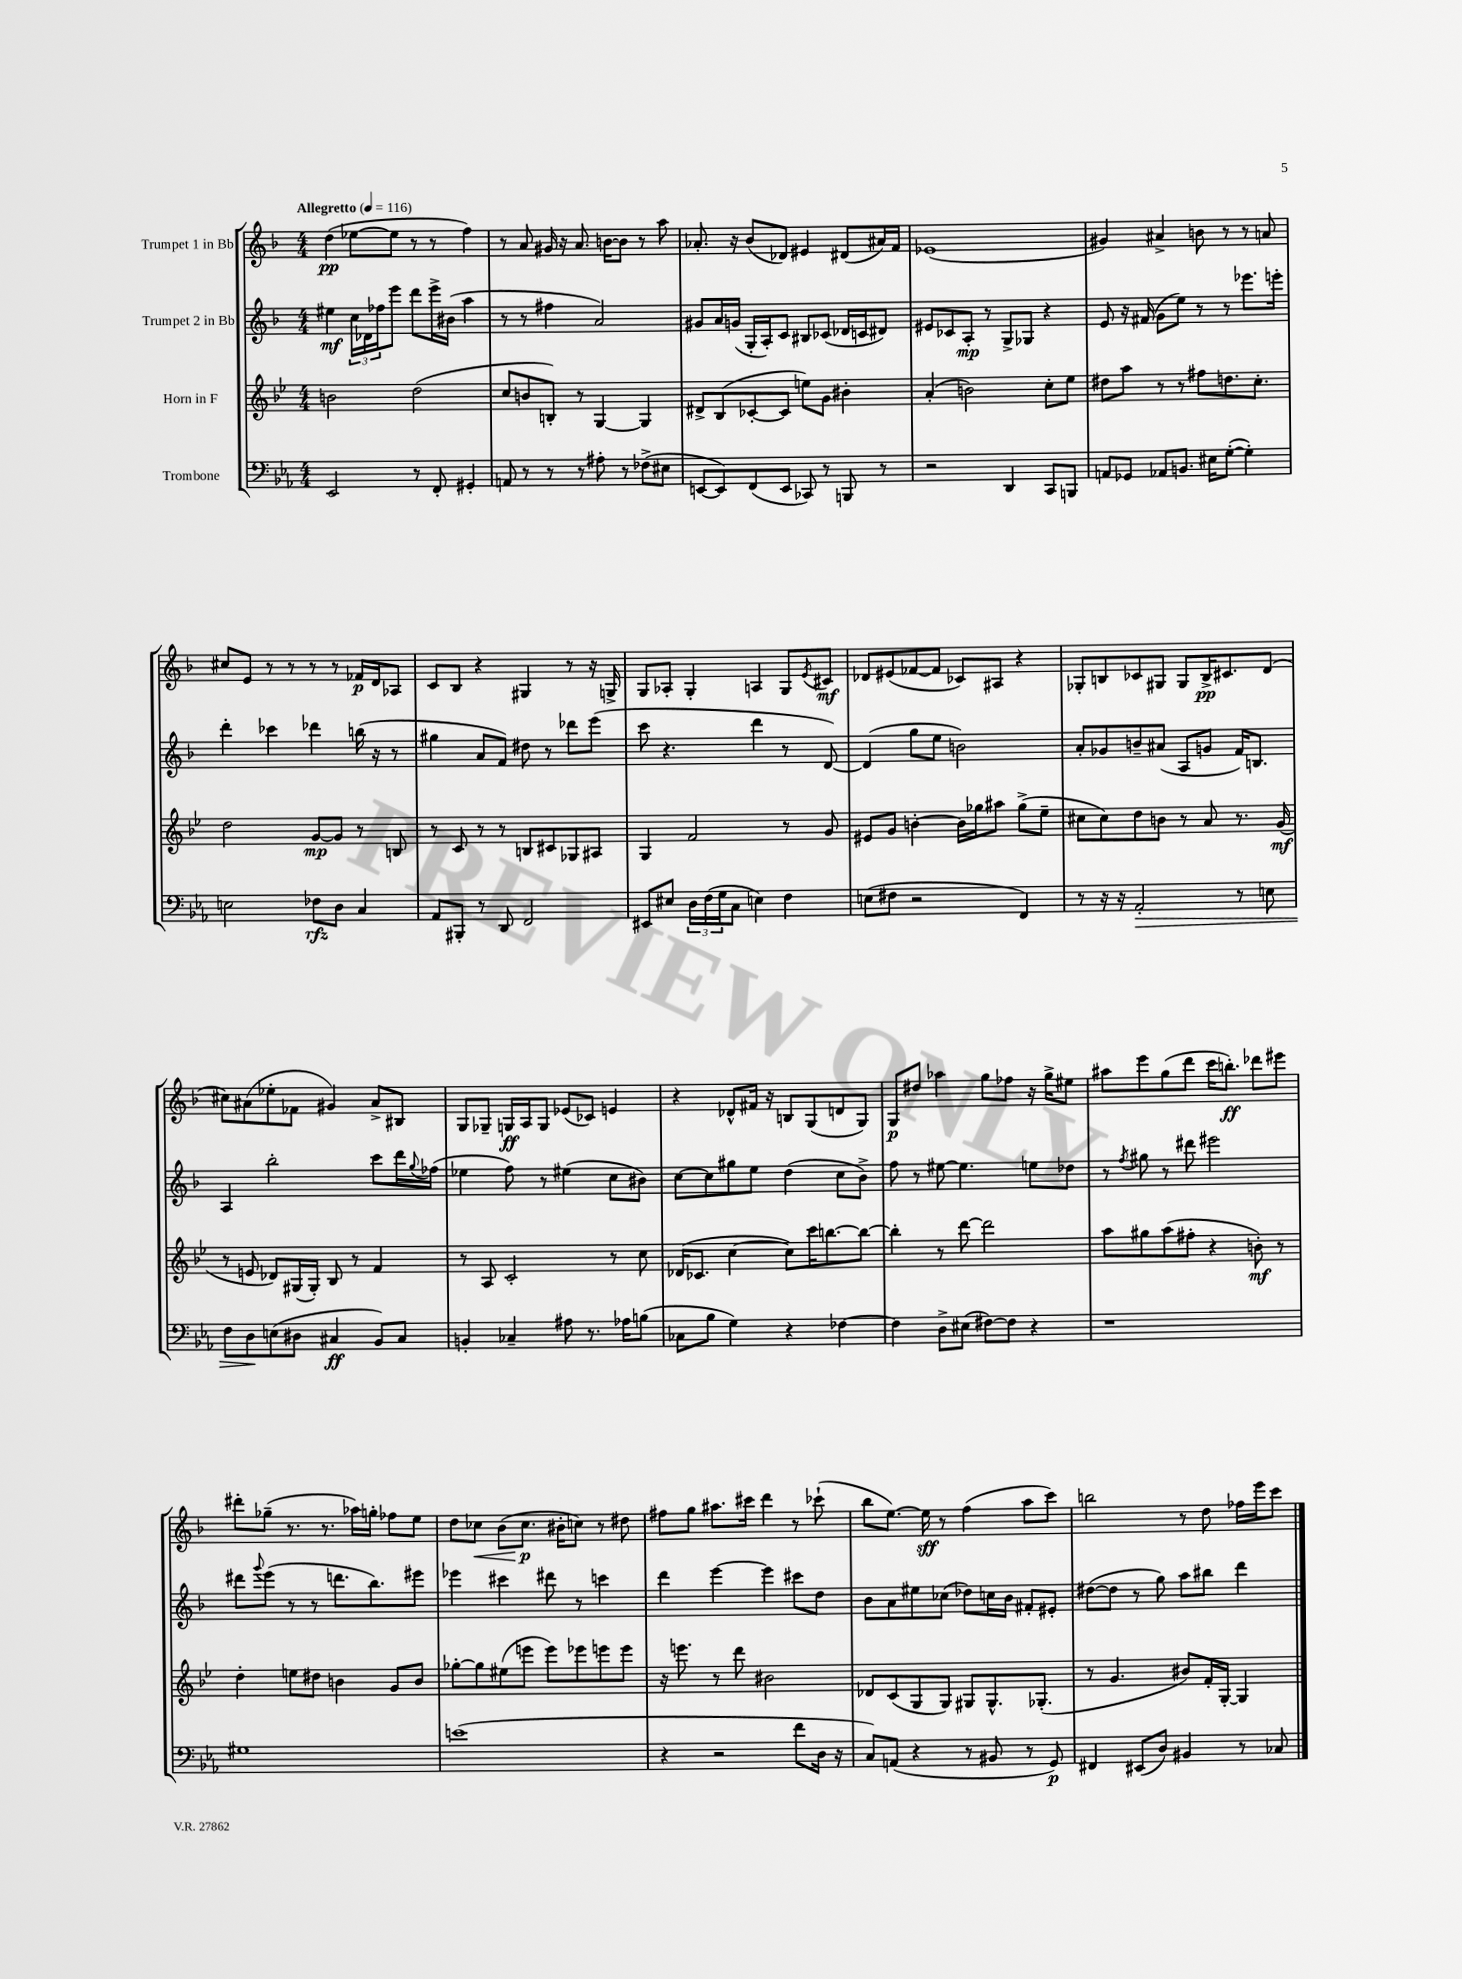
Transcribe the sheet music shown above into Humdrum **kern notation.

**kern	**kern	**kern	**kern
*staff4	*staff3	*staff2	*staff1
*clefF4	*clefG2	*clefG2	*clefG2
*k[b-e-a-]	*k[b-e-]	*k[b-]	*k[b-]
*M4/4	*M4/4	*M4/4	*M4/4
*MM116	*MM116	*MM116	*MM116
2EE-	2b	4ee#	(4dd
.	.	24cc	[8ee-
.	.	24d-	.
.	.	24ff-	.
.	.	8eee	8ee-]
8r	(2dd	8ddd	8r
8FF'	.	16eee^	8r
.	.	(16b#	.
4GG#'	.	4aa	4ff)
=	=	=	=
8AA	8cc	8r	8r
8r	8b	8r	8a
8r	8B')	4ff#	16g#
.	.	.	16r
8r	8r	.	8.a
8A#'	[4G	2a)	.
.	.	.	[16b
8r	.	.	8b]
(8F-^	4G]	.	8r
8E#	.	.	8aa
=	=	=	=
[8EE	8d#^	8g#	8.a-'
8EE])	(8B-	16a	.
.	.	(16g	16r
(8FF	[8c-'	16G'	(8b-
.	.	16A')	.
8EE	8c-]	8c	8d-)
8CC-)	8ee)	8B#	4e#
8r	8g	(8c-	.
8BBB	4b#'	16d-	(8d#
.	.	16c	.
8r	.	8d#)	16a#)
.	.	.	16f
=	=	=	=
2r	(4a'	8e#	(1e-
.	.	8c-	.
.	2b)	8A'	.
.	.	8r	.
4DD	.	8G^	.
.	.	8G-	.
8CC	8cc'	4r	.
8BBB	8ee-	.	.
=	=	=	=
8AA	8dd#	8e	4g#)
8GG-	8aa	16r	.
.	.	(16f#	.
8AA-	8r	8g	4a#^
8.BB	8r	8ee)	.
.	8ff#	8r	8b
16E#	.	.	.
([8G'	8.dd	8r	8r
4G'])	.	8.eee-	8r
.	8.cc'	.	.
.	.	.	8a
.	.	16eee'	.
=	=	=	=
2E	2dd	4ddd'	8cc#
.	.	.	8e
.	.	4ccc-	8r
.	.	.	8r
8F-	[8g	4ddd-	8r
8D	8g]	.	8r
4C	8r	(16bb	16f-
.	.	16r	16d
.	8B	8r	8A-
=	=	=	=
8AA-	8r	4gg#	8c
8BBB#'	8c	.	8B-
8r	8r	8a	4r
8DD	8r	8f)	.
2FF	8B	8dd#	4G#
.	8c#	8r	.
.	8G-	8ddd-	8r
.	8A#	(8eee	16r
.	.	.	16G^
=	=	=	=
8EE#	4G	8ccc	8G
8E#	.	4.r	8A-'
24D	2f	.	4G'
(24F	.	.	.
24G	.	.	.
8C	.	.	.
4E)	.	4ddd	4A
4F	8r	8r	8G
.	.	.	8qe
.	8g	[8d)	8c#
=	=	=	=
(8E	8e#	(4d]	8d-
8F#	8g	.	(8e#
2r	[4b'	8gg	[8f-
.	.	8ee	8f-]
.	16b]	2b)	8c-)
.	16gg-	.	.
.	8aa#	.	8A#
4FF)	(8gg-^	.	4r
.	8ee-~	.	.
=	=	=	=
8r	8cc#	8a'	8G-'
16r	8cc#)	8g-	8B
16r	.	.	.
2AA-'	8dd	8b~	8c-
.	8b	(8a#	8G#
.	8r	8A	8G#
.	8a	8g	16B^
.	.	.	8.c#
8r	8.r	16f)	.
.	.	8.B	.
8E	.	.	(8d
.	(16g	.	.
=	=	=	=
8F	8r	4A	8cc#)
8D	8e	.	(8a#
(8E	8d-)	2bb-'	8ee-'
8D#	(16G#	.	8f-
.	16G#')	.	.
4C#	8B-	.	4g#)
.	8r	.	.
8BB-)	4f	8ccc	8a#^
8C#	.	16ddd	8B#
.	.	8qqgg	.
.	.	(16ff-	.
=	=	=	=
4BB'	8r	4ee-	8G
.	8A	.	8G-~
4C-~	2c'	8ff)	16G
.	.	.	16A
.	.	8r	8G
8A#	.	(4ee#	(8e-
8.r	.	.	8c-)
.	8r	8cc	4e
16A-	.	.	.
(8B	8cc	8b#)	.
=	=	=	=
8C-	(16d-	[8cc	4r
.	8.c-	.	.
8B-	.	8cc]	.
4G)	[4cc	8gg#	8d-^^
.	.	8ee	16f#
.	.	.	16r
4r	8cc])	(4dd	8B
.	16ccc	.	(8G
.	[8.bb	.	.
[4F-	.	8cc	8d
.	8bb_	8b-^)	8G)
=	=	=	=
4F-]	4bb']	8ff	8G
.	.	8r	8dd#
8D^	8r	[8ee#	4aa-
(8E#	[8ddd	4.ee#]	.
[8F#)	2ddd]	.	8gg
8F#]	.	.	8ff-
4r	.	8ee	16r
.	.	.	16gg^
.	.	8dd-	8ee#
=	=	=	=
1r	8aa	8r	8aa#
.	.	8qff	.
.	8gg#	8gg#	8eee
.	(8aa	8r	(8gg
.	8ff#'	8ddd#	8ddd
.	4r	2eee#	16ccc
.	.	.	8.bb')
.	8b')	.	8ddd-
.	8r	.	8eee#
=	=	=	=
1G#	4dd'	8ddd#	8ddd#'
.	.	8qqggg	.
.	.	(8eee	(8gg-~
.	8ee	8r	8.r
.	8dd#	8r	.
.	.	.	8.r
.	4b	8.ddd	.
.	.	.	16aa-)
.	.	8.bb-)	16gg'
.	8g	.	8ff-
.	8b	8eee#	8ee
=	=	=	=
(1e	[8gg-'	4eee-	8dd
.	8gg-]	.	8cc-
.	(8ee#	4ccc#	(8b-
.	8eee	.	8.cc-
.	8eee)	8ddd#	.
.	.	.	16b#'
.	8eee-	8r	8cc)
.	8eee	4ccc	8r
.	8eee	.	8dd#
=	=	=	=
4r	16r	4ddd	8ff#
.	8.eee	.	.
.	.	.	8gg
2r	8r	[4eee	8.aa#
.	8ddd	.	.
.	.	.	16ccc#
.	2b#	4eee]	4ddd
8f	.	8ccc#	8r
16D	.	8dd	(8ccc-`
16r	.	.	.
=	=	=	=
8C)	8d-	8b-	8bb-
(8AA	(8c	8a	[8.ee)
4r	8G	8ee#	.
.	.	.	16ee]
.	8G)	(8cc-	8r
8r	8G#	8dd-)	(4ff
8BB#	8.G#^^	16cc	.
.	.	16b-	.
8r	.	8f#'	8aa
.	(8.G-'	.	.
8GG)	.	8e#'	8ccc)
=	=	=	=
4FF#	8r	([8dd#	2bb
.	4.g	8dd#]	.
(8EE#	.	8r	.
8D)	.	8gg)	.
4BB#	8b#)	8aa	8r
.	16f'	8bb#	8dd
.	[16G'	.	.
8r	4G]	4ddd	16ff-
.	.	.	16eee
8C-	.	.	8ccc
==	==	==	==
*-	*-	*-	*-
